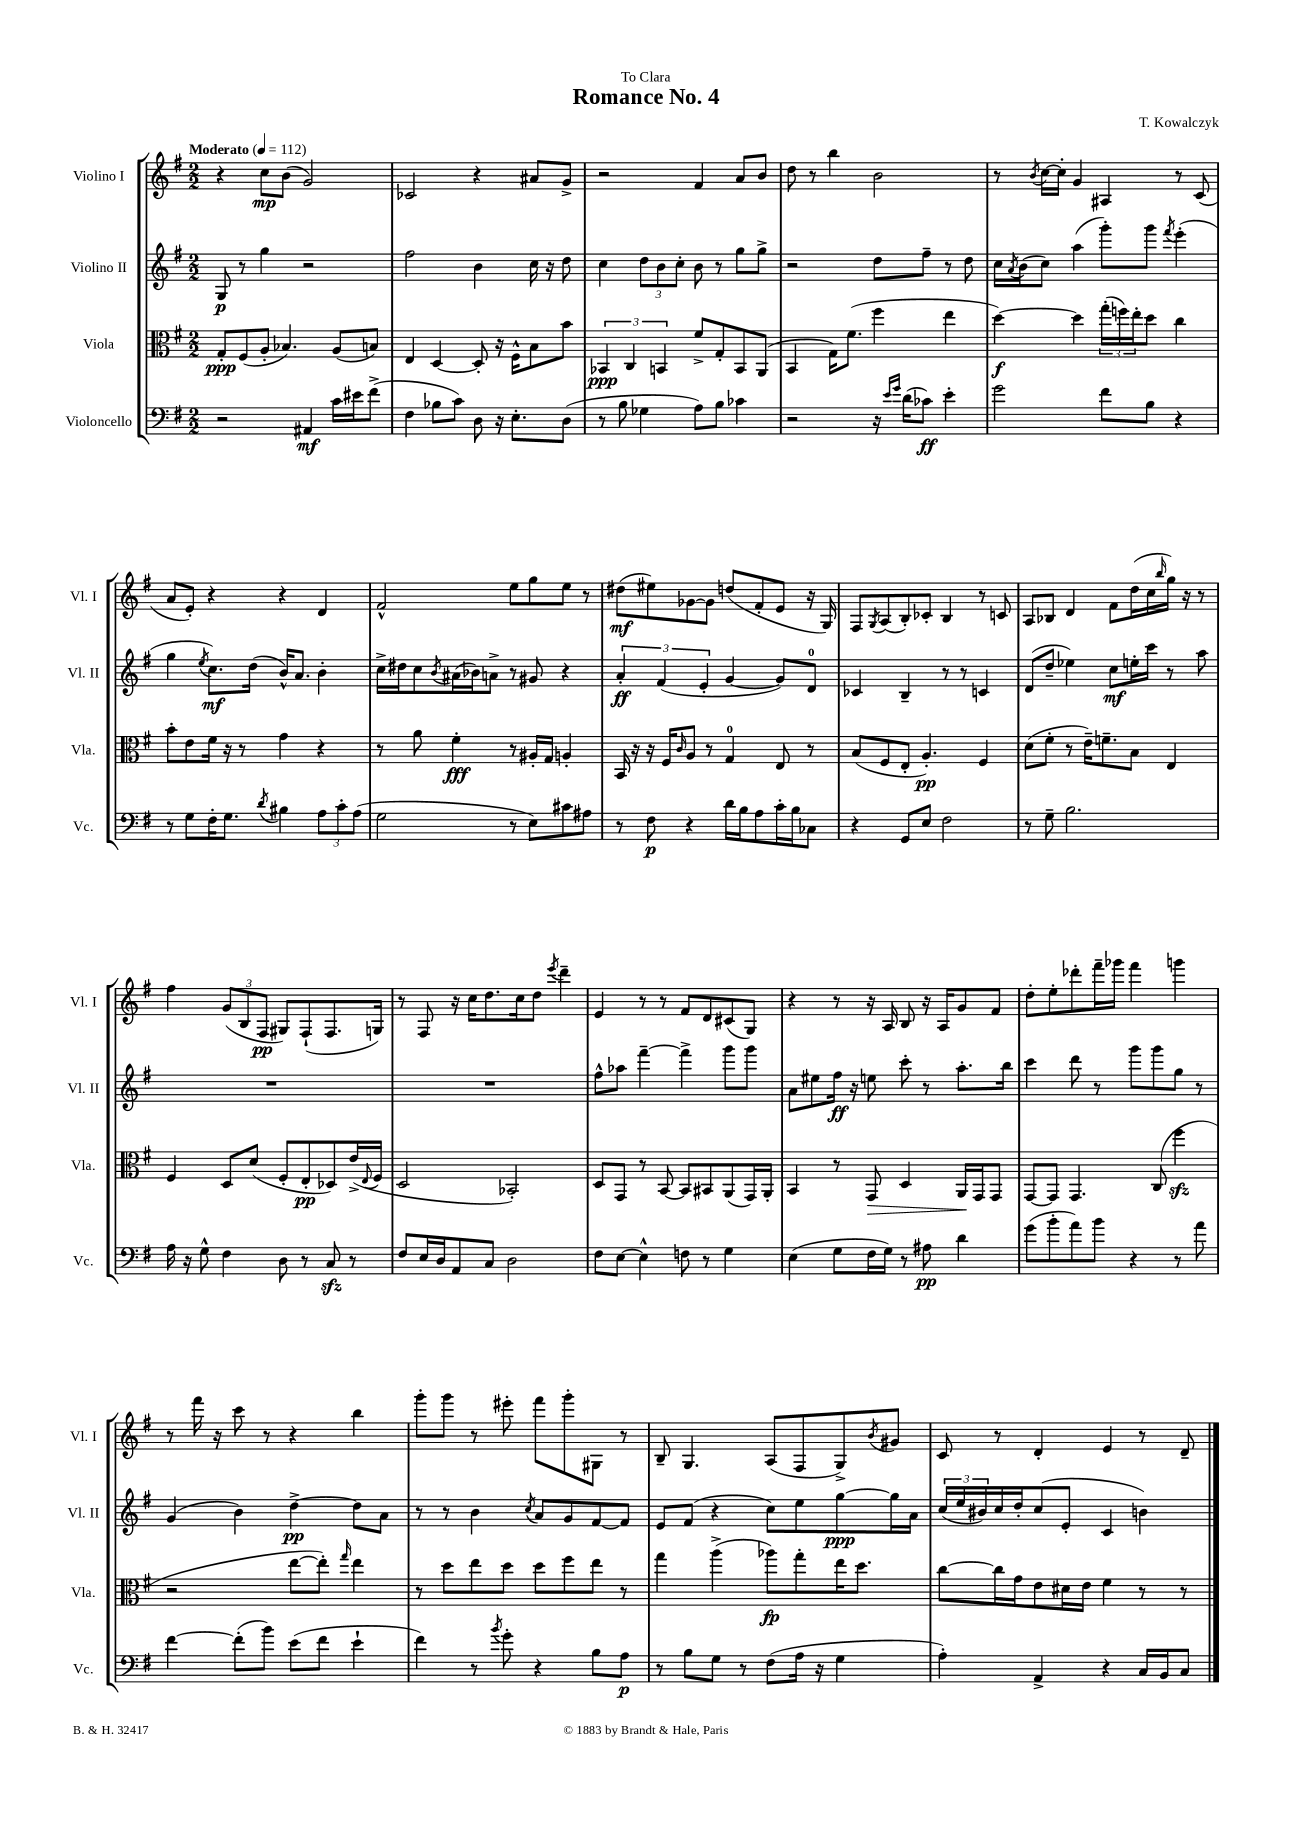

**kern	**kern	**kern	**kern
*staff4	*staff3	*staff2	*staff1
*clefF4	*clefC3	*clefG2	*clefG2
*k[f#]	*k[f#]	*k[f#]	*k[f#]
*M2/2	*M2/2	*M2/2	*M2/2
*MM112	*MM112	*MM112	*MM112
2r	8G'	8G	4r
.	(8F#	8r	.
.	8A'	4gg	8cc
.	4.B-)	.	(8b
4AA#	.	2r	2g)
16c	(8A	.	.
16e#	.	.	.
(8f#^	8B)	.	.
=	=	=	=
4F#	4E	2ff#	2c-
8B-	[4D	.	.
8c)	.	.	.
8D	8D']	4b	4r
16r	16r	.	.
8.E'	16F#^^	.	.
.	8B	16cc	8a#
.	.	16r	.
(8D	8b	8dd	8g^
=	=	=	=
8r	6BB-	4cc	2r
8B	.	.	.
.	6C	.	.
4G-	.	12dd	.
.	6BB	12b	.
.	.	12cc'	.
8A)	8f#^	8b	4f#
8B	8G'	8r	.
4c-	8BB	8gg	8a
.	(8AA	8gg^	8b
=	=	=	=
2r	4BB	2r	8dd
.	.	.	8r
.	16G)	.	4bb
.	(8.f#	.	.
16r	4ff#	8dd	2b
16qqe	.	.	.
16qqg	.	.	.
(16d	.	.	.
8c-)	.	8ff#~	.
4e'	4ee	8r	.
.	.	8dd	.
=	=	=	=
2g	[4dd)	16cc	8r
.	.	8qa	.
.	.	(16b	.
.	.	.	8qb
.	.	8cc)	[16cc
.	.	.	16cc']
.	4dd]	(4aa	4g
8f#	(24gg'	8ggg')	4A#
.	24ff)	.	.
.	24ee'	.	.
8B	8dd	8ggg	.
.	.	8qfff#	.
4r	4cc	(4eee'	8r
.	.	.	(8c
=	=	=	=
8r	8b'	4gg	8a
8G	8e	.	8e')
.	.	8qee	.
16F#'	16f#	8.cc)	4r
8.G	16r	.	.
.	8r	.	.
.	.	(16dd	.
8qd	.	.	.
4B#	4g	16b^^)	4r
.	.	8.a	.
12A	4r	4b'	4d
12c'	.	.	.
(12A	.	.	.
=	=	=	=
2G	8r	16cc^	2f#^^
.	.	16dd#	.
.	8a	8cc	.
.	.	8qb	.
.	4f#'	(16a#	.
.	.	16b-)	.
.	.	8a^	.
8r	8r	8r	8ee
8E)	16A#'	8g#	8gg
.	16G	.	.
8c#	4A'	4r	8ee
8A#	.	.	8r
=	=	=	=
8r	16BB	6a'	(8dd#
.	16r	.	.
8F#	16r	.	8ee#)
.	.	(6f#	.
.	16F#	.	.
.	16qqc	.	.
4r	8A	.	[8g-
.	.	6e'	.
.	8r	.	8g-]
16d	4G	[4g	(8dd
16B	.	.	.
8A	.	.	8f#'
16c'	8E	8g])	8e
16B	.	.	.
8C-	8r	8d	16r
.	.	.	16G)
=	=	=	=
4r	(8B	4c-	8F#
.	.	.	8qG
.	8F#	.	(8A
8GG	8E'	4B~	8B')
8E	4.A')	.	8c-'
2F#	.	8r	4B
.	.	8r	.
.	4F#	4c	8r
.	.	.	8c
=	=	=	=
8r	(8d	(8d	8A
8G~	8f#'	8dd~	8B-
2.B	8r	4ee-)	4d
.	16e~)	.	.
.	8.f~	.	.
.	.	8cc	8f#
.	8B	16ee'	(16dd
.	.	16ccc	16cc
.	.	.	16qqbb
.	4E	8r	16gg)
.	.	.	16r
.	.	8aa	8r
=	=	=	=
16A	4F#	1r	4ff#
16r	.	.	.
8G^^	.	.	.
4F#	8D	.	(12g
.	.	.	12B
.	(8d	.	.
.	.	.	12F#
8D	8F#'	.	8G#)
8r	8E'	.	(8F#`
8C	8D-)	.	8.F#
8r	(16e^	.	.
.	8qqE	.	.
.	16F#	.	16G)
=	=	=	=
8F#	2D	1r	8r
16E	.	.	8F#
16D	.	.	.
8AA	.	.	16r
.	.	.	16cc
8C	.	.	8.dd
2D	2BB-')	.	.
.	.	.	16cc
.	.	.	8dd
.	.	.	8qeee
.	.	.	4ddd~
=	=	=	=
8F#	8D	8ff#^^	4e
[8E	8GG	8aa-	.
4E^^]	8r	[4fff#~	8r
.	[8BB	.	8r
8F	8BB]	4fff#^]	8f#
8r	8BB#	.	8d
4G	(8AA	8ggg	(8c#
.	16GG)	8ggg	8G)
.	16AA'	.	.
=	=	=	=
(4E	4BB	8a	4r
.	.	8ee#	.
8G	8r	16ff#	8r
.	.	16r	.
16F#	8GG	8ee	16r
16G)	.	.	16A
8r	4D	8ccc'	8B
8A#	.	8r	16r
.	.	.	16A
4d	16AA	8.aa'	8g
.	16GG	.	.
.	8GG	.	8f#
.	.	16bb	.
=	=	=	=
(8g	[8GG	4ccc	8dd'
8b'	8GG]	.	8ee'
8a)	4.GG	8ddd	8ddd-'
8b	.	8r	16fff#~
.	.	.	16ggg-
4r	.	8ggg	4fff#
.	(8C	8ggg	.
8r	4ff#	8gg	4ggg
8a	.	8r	.
=	=	=	=
[4f#	2r	(4g	8r
.	.	.	16fff#
.	.	.	16r
(8f#']	.	4b)	8ccc
8b)	.	.	8r
(8e	[8ee	[4dd^	4r
8f#	8ee'])	.	.
.	16qqgg	.	.
4e`	4ee	8dd]	4bb
.	.	8a	.
=	=	=	=
4f#)	8r	8r	8ggg'
.	8dd	8r	8ggg
8r	8ee	4b	8r
8qb	.	.	.
8g'	8dd	.	8eee#'
.	.	8qcc	.
4r	8dd	8a	8fff#
.	8ff#	8g	8ggg'
8B	8ee	[8f#	8G#
8A	8r	8f#]	8r
=	=	=	=
8r	4gg	8e	8B~
8B	.	(8f#	4.G
8G	(4aa^	4r	.
8r	.	.	.
(8F#	8aa-)	8cc)	(8A
16A	8gg'	8ee	8F#
16r	.	.	.
4G	16ee	[8gg	8G^)
.	8.dd	.	.
.	.	.	8qb
.	.	16gg]	8g#
.	.	16a	.
=	=	=	=
4A')	[8cc	(24cc	8c
.	.	24ee	.
.	.	24b#)	.
.	16cc]	16cc	8r
.	16g	16dd'	.
4AA^	8e	(8cc	4d'
.	16d#	8e'	.
.	16e	.	.
4r	4f#	4c	4e
16C	8r	4b)	8r
16BB	.	.	.
8C	8r	.	8d~
==	==	==	==
*-	*-	*-	*-
